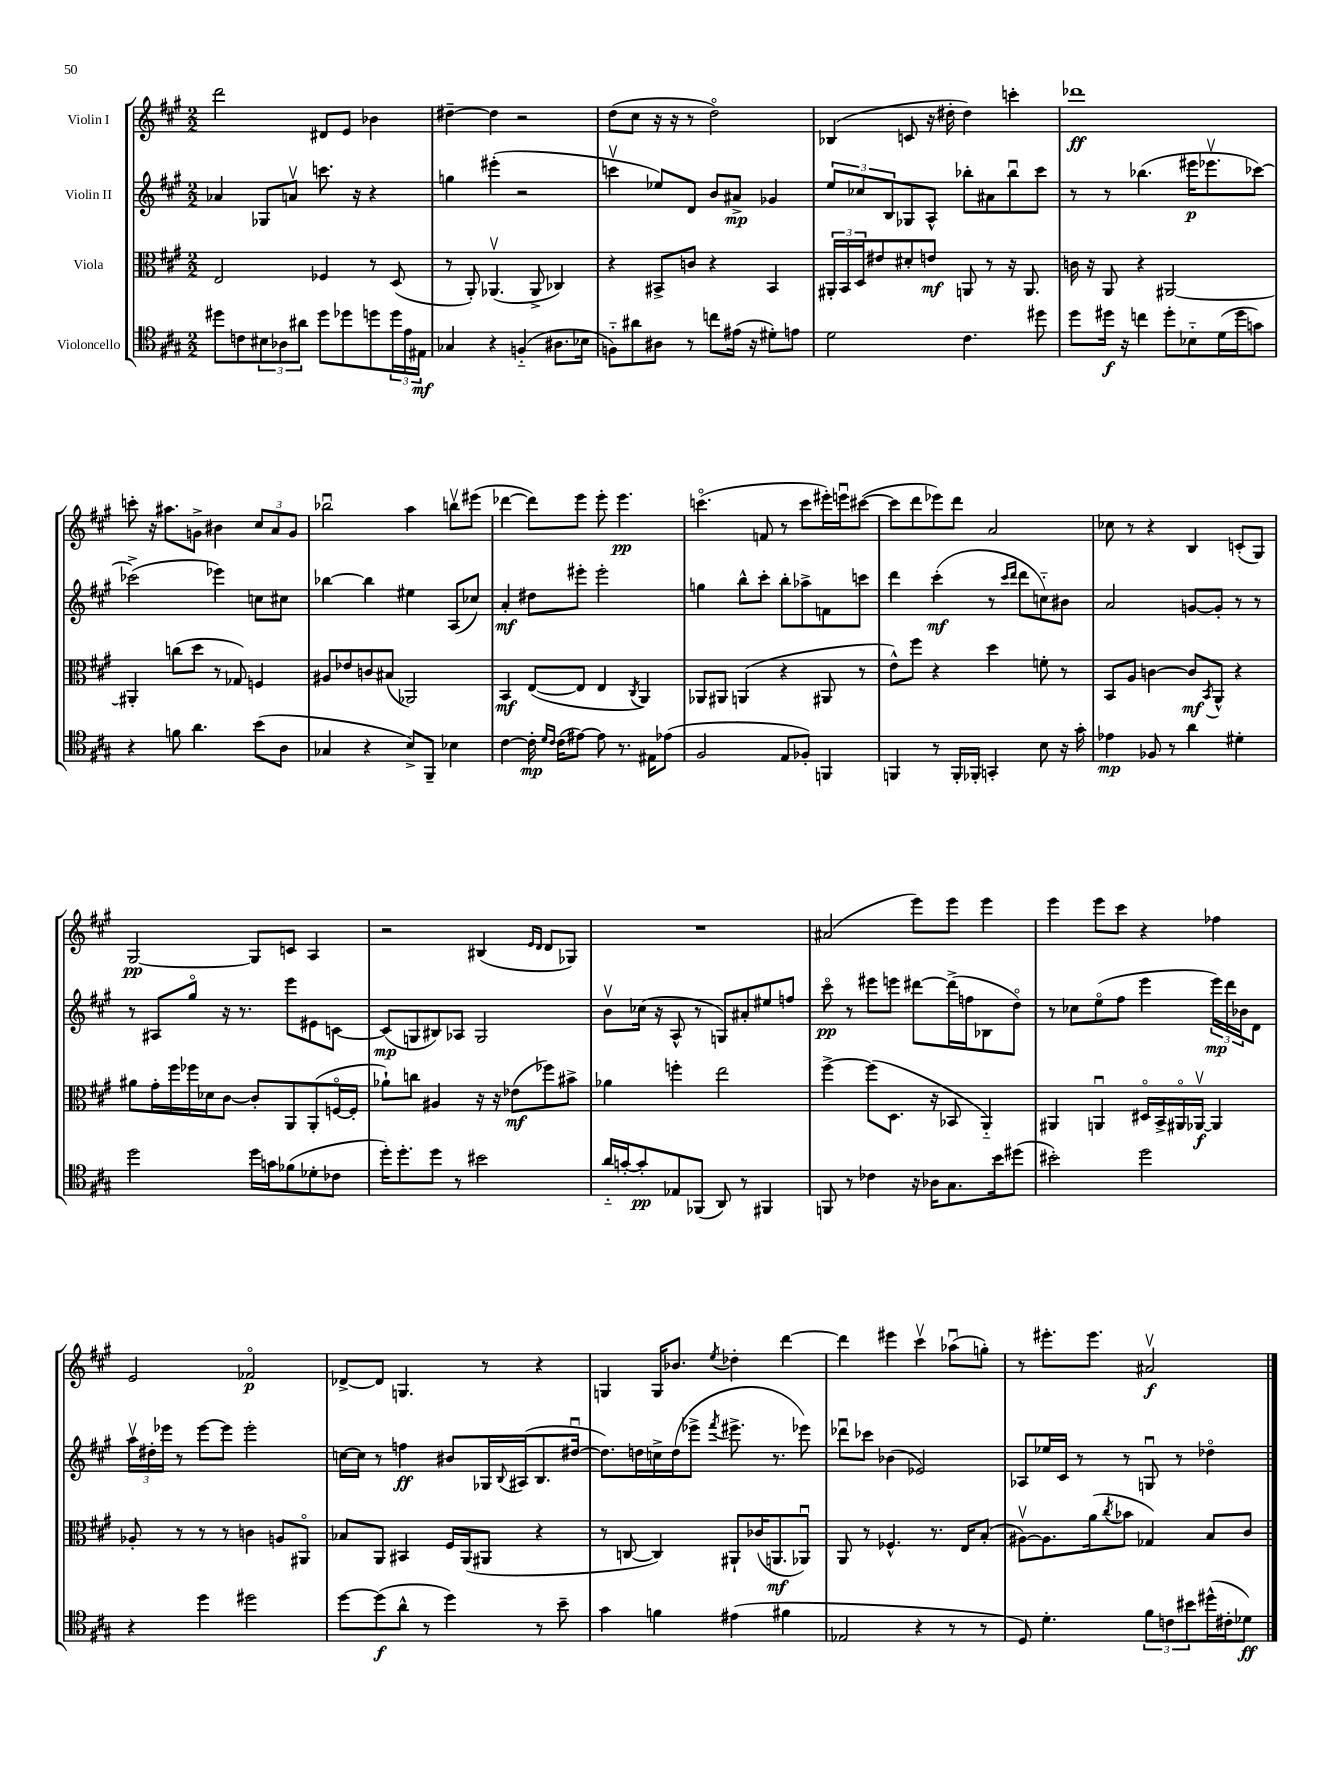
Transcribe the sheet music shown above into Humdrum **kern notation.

**kern	**dynam	**kern	**dynam	**kern	**dynam	**kern	**dynam
*part4	*part4	*part3	*part3	*part2	*part2	*part1	*part1
*staff4	*staff4	*staff3	*staff3	*staff2	*staff2	*staff1	*staff1
*I"Violoncello	*	*I"Viola	*	*I"Violin II	*	*I"Violin I	*
*clefC4	*	*clefC3	*	*clefG2	*	*clefG2	*
*k[f#c#g#]	*	*k[f#c#g#]	*	*k[f#c#g#]	*	*k[f#c#g#]	*
*M2/2	*	*M2/2	*	*M2/2	*	*M2/2	*
=14	=14	=14	=14	=14	=14	=14	=14
8dd#X\L	.	2E/	.	4a-X/	.	2ddd\	.
8cn\	.	.	.	.	.	.	.
12B#X\	.	.	.	8G-X/L	.	.	.
12A-X\	.	.	.	.	.	.	.
.	.	.	.	8anv/J	.	.	.
12a#X\J	.	.	.	.	.	.	.
8dd#\L	.	4F-X/	.	8.cccn\	.	8d#X/L	.
8dd-X\	.	.	.	.	.	8e/J	.
.	.	.	.	16r	.	.	.
8ddn\	.	8r	.	4r	.	4b-X\	.
24dd\L	.	(8D/	.	.	.	.	.
24e\	.	.	.	.	.	.	.
24E#X\JJ	mf	.	.	.	.	.	.
=15	=15	=15	=15	=15	=15	=15	=15
4G-X/	.	8r	.	4ggn\	.	[4dd#X~\	.
.	.	8AA'/)	.	.	.	.	.
4r	.	(4.AA-Xv/	.	(4eee#X'\	.	4dd#\]	.
(4Fn/	.	.	.	2r	.	2r	.
.	.	8AA-^/	.	.	.	.	.
8.A#X\L	.	4C-X/)	.	.	.	.	.
16B-X\Jk	.	.	.	.	.	.	.
=16	=16	=16	=16	=16	=16	=16	=16
8Fn\L)	.	4r	.	4cccnv\	.	(8dd\L	.
8a#X\	.	.	.	.	.	8cc#\J	.
8A#X\J	.	8BB#X^/L	.	8ee-X/L)	.	16r	.
.	.	.	.	.	.	16r	.
8r	.	8cn/J	.	8d/J	.	8r	.
8ccn\L	.	4r	.	8b/L	.	2dd\)	.
(16e#X\Jk	.	.	.	8a#X^/J	mp	.	.
16r	.	.	.	.	.	.	.
8d#X'\L)	.	4BB#/	.	4g-X/	.	.	.
8en\J	.	.	.	.	.	.	.
=17	=17	=17	=17	=17	=17	=17	=17
2d\	.	24AA#X'/LL	.	12ee/L	.	(4B-X/	.
.	.	24BB/	.	.	.	.	.
.	.	24D/J	.	12cc-X/	.	.	.
.	.	8e#X/	.	.	.	.	.
.	.	.	.	12B/	.	.	.
.	.	8d#X'/	.	8G-X/	.	8cn/	.
.	.	8en/J	mf	8A^^/J	.	16r	.
.	.	.	.	.	.	16dd#X'\	.
4.c#\	.	8AAn/	.	8bb-X'\L	.	4dd#\)	.
.	.	8r	.	8a#X\	.	.	.
.	.	16r	.	8bb-u\	.	4cccn'\	.
.	.	8.AA/	.	.	.	.	.
8dd#X\	.	.	.	8ccc#\J	.	.	.
=18	=18	=18	=18	=18	=18	=18	=18
8dd\L	.	16cn\	.	8r	.	1ddd-X	ff
.	.	16r	.	.	.	.	.
16dd#X\Jk	f	8AA/	.	8r	.	.	.
16r	.	.	.	.	.	.	.
4ccn\	.	4r	.	(4.bb-X\	.	.	.
8dd#'\L	.	[2AA#X/	.	.	.	.	.
8B-X\	.	.	.	16eee#X\KL	p	.	.
.	.	.	.	8.eee-Xv\	.	.	.
(16d\L	.	.	.	.	.	.	.
16dd#\J	.	.	.	.	.	.	.
8gn\J)	.	.	.	[8ccc-X\J)	.	.	.
!!LO:LB:g=z
=19	=19	=19	=19	=19	=19	=19	=19
4r	.	4AA#X'/]	.	(2ccc-X^\]	.	8cccn'\	.
.	.	.	.	.	.	16r	.
.	.	.	.	.	.	8.aa#X\L	.
8fn\	.	(8ccn\L	.	.	.	.	.
4.a\	.	8dd\J	.	.	.	8gn^\J	.
.	.	8r	.	4eee-X\)	.	4b#X\	.
.	.	8G-X/)	.	.	.	.	.
(8b\L	.	4Fn/	.	8ccn\L	.	12cc#/L	.
.	.	.	.	.	.	12a/	.
8A\J	.	.	.	8cc#X\J	.	.	.
.	.	.	.	.	.	12g/J	.
=20	=20	=20	=20	=20	=20	=20	=20
4G-X/	.	8A#X/L	.	[4bb-X\	.	2bb-Xu\	.
.	.	8e-X/	.	.	.	.	.
4r	.	8cn/	.	4bb-\]	.	.	.
.	.	(8B#X/J	.	.	.	.	.
8B^/L)	.	2AA-X/)	.	4ee#X\	.	4aa\	.
8FF#~/J	.	.	.	.	.	.	.
4B-X\	.	.	.	(8A/L	.	8bbnv\L	.
.	.	.	.	8cc-X/J)	.	(8eee#X\J	.
=21	=21	=21	=21	=21	=21	=21	=21
[4c#\	.	4BB/	mf	4a'/	mf	[4ddd-X\	.
16c#'\]	mp	([8E/L	.	8dd#X\L	.	8ddd-\L])	.
16qqd/LL	.	.	.	.	.	.	.
16qqc#/JJ	.	.	.	.	.	.	.
(16c#\KL	.	.	.	.	.	.	.
[8e#X\J)	.	8E/J]	.	8eee#X'\J	.	8eee\J	.
8e#\]	.	4E/	.	2eee#'\	.	8eee'\	.
8.r	.	.	.	.	.	4.eee\	pp
.	.	8qC#/	.	.	.	.	.
.	.	4AA/)	.	.	.	.	.
16E#X\KL	.	.	.	.	.	.	.
(8e-X\J	.	.	.	.	.	.	.
=22	=22	=22	=22	=22	=22	=22	=22
2F#/	.	8AA-X/L	.	4ggn\	.	(4.cccn\	.
.	.	8AA#X/J	.	.	.	.	.
.	.	(4AAn/	.	8bb^^\L	.	.	.
.	.	.	.	8ccc#'\J	.	8fn/	.
8E/L	.	4r	.	8bb'\L	.	8r	.
8F-X'/J)	.	.	.	8aa-X^\	.	8ccc\L	.
4FFn/	.	8AA#X/	.	8fn\	.	16eee#X'\L)	.
.	.	.	.	.	.	16eeenu\J	.
.	.	8r	.	8cccn\J	.	([8ccc#X\J	.
=23	=23	=23	=23	=23	=23	=23	=23
4FFn/	.	8e^^\L)	.	4ddd\	.	8ccc#\L]	.
.	.	8ff#\J	.	.	.	8ddd\	.
8r	.	4r	.	(4ccc#'\	mf	8eee-X\)	.
16FF'/LL	.	.	.	.	.	8ddd\J	.
16FF-X'/JJ	.	.	.	.	.	.	.
4GGn'/	.	4dd\	.	8r	.	2a/	.
.	.	.	.	16qqccc#/LL	.	.	.
.	.	.	.	16qqddd/JJ	.	.	.
.	.	.	.	8ddd\L	.	.	.
8B\	.	8fn'\	.	8ccn\)	.	.	.
16r	.	8r	.	8b#X\J	.	.	.
16g#'\	.	.	.	.	.	.	.
=24	=24	=24	=24	=24	=24	=24	=24
4e-X\	mp	8BB/L	.	2a/	.	8cc-X\	.
.	.	8A/J	.	.	.	8r	.
8F-X/	.	[4cn\	.	.	.	4r	.
8r	.	.	.	.	.	.	.
4a\	.	8c/L]	mf	[8gn/L	.	4B/	.
.	.	8qBB/	.	.	.	.	.
.	.	8AA^^/J	.	8g'/J]	.	.	.
4d#X'\	.	4r	.	8r	.	(8cn'/L	.
.	.	.	.	8r	.	8G#/J)	.
!!LO:LB:g=z
=25	=25	=25	=25	=25	=25	=25	=25
2dd\	.	8a#X\L	.	8r	.	[2G#/	pp
.	.	16g#'\L	.	8A#X/L	.	.	.
.	.	16ff#\	.	.	.	.	.
.	.	16ff-X\	.	8gg#/J	.	.	.
.	.	16d-X\J	.	.	.	.	.
.	.	[8c#\J	.	16r	.	.	.
.	.	.	.	8.r	.	.	.
16dd\LL	.	8c#'/L]	.	.	.	8G#/L]	.
16gn\J	.	.	.	.	.	.	.
(8f-X\	.	8AA/	.	8eee\L	.	8cn/J	.
8d-X'\	.	(8AA'/	.	8e#X\	.	4A/	.
8c-X\J	.	[16Fn/L	.	[8cn\J	.	.	.
.	.	16F'/JJ]	.	.	.	.	.
=26	=26	=26	=26	=26	=26	=26	=26
16dd'\KL)	.	8a-X`\L)	.	(8c/L]	mp	2r	.
8.dd'\	.	.	.	.	.	.	.
.	.	8ccn\J	.	8Gn/	.	.	.
8dd\J	.	4A#X/	.	8B#X/)	.	.	.
8r	.	.	.	8A-X/J	.	.	.
2b#X\	.	16r	.	2G/	.	(4B#X/	.
.	.	16r	.	.	.	.	.
.	.	(8e-X\L	mf	.	.	.	.
.	.	.	.	.	.	16qqe/LL	.
.	.	.	.	.	.	16qqd/JJ	.
.	.	8ff-X\)	.	.	.	8d/L	.
.	.	8b#X^\J	.	.	.	8G-X/J)	.
=27	=27	=27	=27	=27	=27	=27	=27
16a/LL	.	4a-X\	.	8bv\L	.	1r	.
[16gn'/J	.	.	.	.	.	.	.
8g'/]	pp	.	.	(16cc-X\Jk	.	.	.
.	.	.	.	16r	.	.	.
8E-X/	.	4ffn'\	.	8A^^/	.	.	.
(8FF-X/J	.	.	.	8r	.	.	.
8AA/)	.	2ee\	.	8Gn/L)	.	.	.
8r	.	.	.	8a#X'/	.	.	.
4FF#X/	.	.	.	8ee#X/	.	.	.
.	.	.	.	8ffn/J	.	.	.
=28	=28	=28	=28	=28	=28	=28	=28
8FFn/	.	[4ff#^\	.	8ccc#\	pp	(2a#X/	.
8r	.	.	.	8r	.	.	.
4c-X\	.	(8ff#\L]	.	8eee#X\L	.	.	.
.	.	8.D\J	.	8eeen\J	.	.	.
16r	.	.	.	[8ddd#X\L	.	8eee\L)	.
16A-X\KL	.	16r	.	.	.	.	.
8.G#\	.	8BB-X/	.	(16ddd#^\L]	.	8eee\J	.
.	.	.	.	16ffn\J	.	.	.
.	.	4AA/)	.	8B-X\	.	4eee\	.
16b\k	.	.	.	.	.	.	.
(8dd#X\J	.	.	.	8dd\J)	.	.	.
=29	=29	=29	=29	=29	=29	=29	=29
2b#X'\)	.	4AA#X/	.	8r	.	4eee\	.
.	.	.	.	8cc-X\L	.	.	.
.	.	4AAnu/	.	(8ee\	.	8eee\L	.
.	.	.	.	8ff#\J	.	8ccc#\J	.
2dd\	.	16D#X/LL	.	4eee\	.	4r	.
.	.	16BB^/	.	.	.	.	.
.	.	16AA#X/	.	.	.	.	.
.	.	[16AA-Xv/JJ	f	.	.	.	.
.	.	4AA-/]	.	24eee\LL)	mp	4ff-X\	.
.	.	.	.	24ddd\	.	.	.
.	.	.	.	24b-X\J	.	.	.
.	.	.	.	8d\J	.	.	.
!!LO:LB:g=z
=30	=30	=30	=30	=30	=30	=30	=30
4r	.	8A-X'/	.	24aav\LL	.	2e/	.
.	.	.	.	24dd#X'\	.	.	.
.	.	.	.	24eee-X\JJ	.	.	.
.	.	8r	.	8r	.	.	.
4dd\	.	8r	.	[8eee-\L	.	.	.
.	.	8r	.	8eee-\J]	.	.	.
2dd#X\	.	4cn\	.	2eee-'\	.	2f-X/	p
.	.	8An/L	.	.	.	.	.
.	.	8AA#X/J	.	.	.	.	.
=31	=31	=31	=31	=31	=31	=31	=31
[8dd\L	.	8B-X/L	.	[16ccn\LL	.	[8d-X^/L	.
.	.	.	.	16cc\JJ]	.	.	.
(8dd\]	f	8AA/J	.	8r	.	8d-/J]	.
8a^^\J	.	4BB#X/	.	4ffn\	ff	4.Gn/	.
8r	.	.	.	.	.	.	.
4dd\)	.	16F#/LL	.	8b#X/L	.	.	.
.	.	(16AA/J	.	.	.	.	.
.	.	8AA#X/J	.	16G-X/L	.	8r	.
.	.	.	.	8qqB/	.	.	.
.	.	.	.	(16A#X/J	.	.	.
8r	.	4r	.	8.B/	.	4r	.
8b~\	.	.	.	.	.	.	.
.	.	.	.	[16dd#Xu/Jk	.	.	.
=32	=32	=32	=32	=32	=32	=32	=32
4g#\	.	8r	.	8.dd#\L])	.	4Gn/	.
.	.	[8Cn/	.	.	.	.	.
.	.	.	.	16ddn\L	.	.	.
4fn\	.	4C/])	.	16ccn^\	.	16G/KL	.
.	.	.	.	(16dd\J	.	8.b-X/J	.
.	.	.	.	8eee-X^\J	.	.	.
.	.	.	.	8qfff#/	.	8qee/	.
(4e#X\	.	8AA#X`/L	.	8.eee#X^\	.	4dd-X'\	.
.	.	(16c-X/K	.	.	.	.	.
.	.	8.AAn/	mf	8.r	.	.	.
4f#X\	.	.	.	.	.	[4ddd\	.
.	.	8AA-Xu/J)	.	8eee-X\)	.	.	.
=33	=33	=33	=33	=33	=33	=33	=33
2E-X/	.	8AA/	.	8ddd-Xu\L	.	4ddd\]	.
.	.	8r	.	8ccc-X\J	.	.	.
.	.	4.F-X^^/	.	(4b-X\	.	4eee#X\	.
4r	.	.	.	2e-X/)	.	4ccc#v\	.
.	.	8.r	.	.	.	.	.
8r	.	.	.	.	.	(8aa-Xu\L	.
.	.	16E/KL	.	.	.	.	.
8r	.	(8B'/J	.	.	.	8ggn'\J)	.
=34	=34	=34	=34	=34	=34	=34	=34
8D/)	.	[8A#Xv\L)	.	8A-X/L	.	8r	.
4.d'\	.	8.A#\]	.	16ee-X/L	.	8.eee#X'\L	.
.	.	.	.	16c#/JJ	.	.	.
.	.	.	.	8r	.	.	.
.	.	(16a\k	.	.	.	8.eee#\J	.
.	.	8qcc#/	.	.	.	.	.
.	.	8b-X\J	.	8r	.	.	.
12f#\L	.	4G-X/)	.	8Gnu/	.	2a#Xv/	f
12cn\	.	.	.	.	.	.	.
.	.	.	.	8r	.	.	.
12b#X\	.	.	.	.	.	.	.
(16dd#X^^\L	.	8B/L	.	4dd-X\	.	.	.
16c#X'\J	.	.	.	.	.	.	.
8d-X\J)	ff	8c#/J	.	.	.	.	.
==	==	==	==	==	==	==	==
*-	*-	*-	*-	*-	*-	*-	*-
